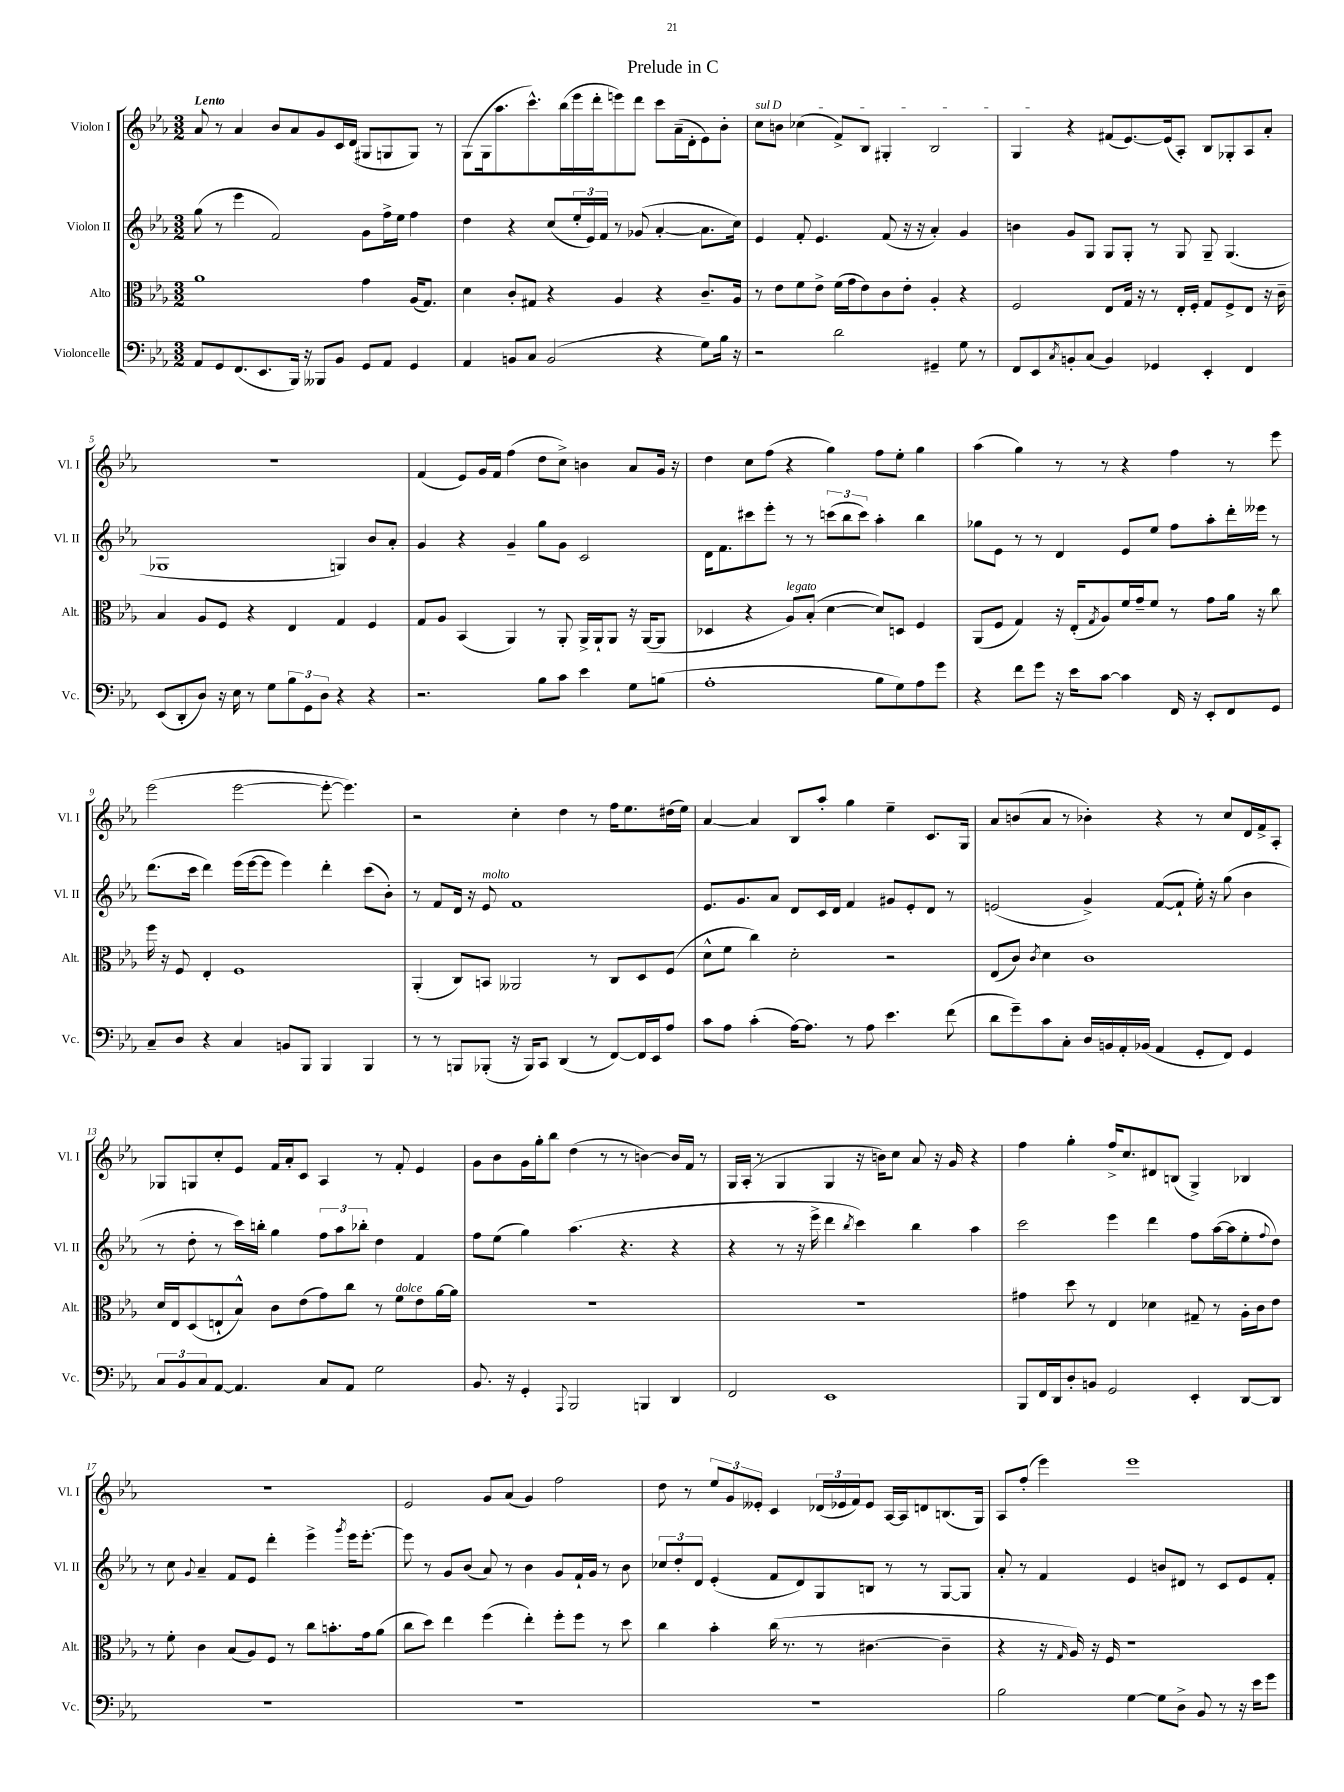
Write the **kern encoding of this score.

**kern	**kern	**kern	**kern
*part4	*part3	*part2	*part1
*staff4	*staff3	*staff2	*staff1
*I"Violoncelle	*I"Alto	*I"Violon II	*I"Violon I
*I'Vc.	*I'Alt.	*I'Vl. II	*I'Vl. I
*clefF4	*clefC3	*clefG2	*clefG2
*k[b-e-a-]	*k[b-e-a-]	*k[b-e-a-]	*k[b-e-a-]
*M3/2	*M3/2	*M3/2	*M3/2
=1	=1	=1	=1
!	!	!	!LO:TX:a:B:t=Lento
8AA-/L	1a-	(8gg\	8a-/
8GG/	.	8r	8r
(8.FF/	.	4eee-\	4a-/
8.EE-/	.	.	.
.	.	2f/)	8b-/L
16BBB-/Jk)	.	.	8a-/
16r	.	.	.
8BBB--X/L	.	.	8g/
8BB-/J	.	.	16c/L
.	.	.	(16d/JJ
8GG/L	4g\	8g\L	8G#X/L
8AA-/J	.	16ff^\L	8Gn/
.	.	16ee-\JJ	.
4GG/	(16A-/KL	4ff\	8G/J)
.	8.G/J)	.	.
.	.	.	8r
=2	=2	=2	=2
4AA-/	4d\	4dd\	(8G\L
.	.	.	16G\k
.	.	.	8.aa-\
8BBn/L	8c'/L	4r	.
8C/J	8G#X/J	.	8.ccc^^\)
(2BB/	4r	(8cc/L	.
.	.	.	(16bb-\L
.	.	24ee-'/L	16eee-\
.	.	24e-/)	.
.	.	.	16ddd'\J
.	.	24f/JJ	.
.	4A-/	8r	8eeen\)
.	.	(8g-X/	8ddd\J
4r	4r	[4a-'/	8ccc\L
.	.	.	(16a-~\L
.	.	.	16d'\J
8G\L)	8.c~/L	8.a-\L]	8e-\)
16B-\Jk	.	.	8b-'\J
16r	16A-/Jk	16cc\Jk)	.
=3	=3	=3	=3
!	!	!	!LO:TX:a:i:t=sul D
2r	8r	4e-/	8cc\L
.	8e-\L	.	8bn\J
.	8f\	8f'/	(4cc-X\
.	8e-^\J	4.e-/	.
2d\	(16f\LL	.	8f^/L)
.	16g\J	.	.
.	8e-\)	.	8B-/J
.	8c\	(8f/	4G#X'/
.	8e-'\J	16r	.
.	.	16r	.
4GG#X~/	4A-'/	4a-'/)	2B-/
8G\	4r	4g/	.
8r	.	.	.
=4	=4	=4	=4
8FF/L	2F/	4bn\	4G/
8EE-/	.	.	.
8qC/	.	.	.
8BBn'/	.	8g/L	4r
(8C/J	.	8G/J	.
4BB/)	8E-/L	8G/L	(8f#X/L
.	16G/Jk	8G'/J	[8.e-/)
.	16r	.	.
4GG-X/	8r	8r	.
.	.	.	(16e-/k]
.	16E-'/LL	8G/	8A-'/J)
.	16F'/JJ	.	.
4EE-'/	8G/L	8G~/	8B-/L
.	8F^/	(4.G/	8G-X'/
4FF/	8E-/J	.	8A-/
.	16r	.	8a-'/J
.	16c~\	.	.
!!LO:LB:g=z
=5	=5	=5	=5
(8EE-/L	4B-/	1G-X	1.r
8DD'/	.	.	.
8D/J)	8A-/L	.	.
16r	8F/J	.	.
16E-\	.	.	.
8r	4r	.	.
8G\L	.	.	.
12B-\	4E-/	.	.
12GG\	.	.	.
12D\J	.	.	.
4r	4G/	4Gn/)	.
4r	4F/	8b-/L	.
.	.	8a-'/J	.
=6	=6	=6	=6
2.r	8G/L	4g/	(4f/
.	8A-/J	.	.
.	(4BB-/	4r	8e-/L)
.	.	.	16g/L
.	.	.	16f/JJ
.	4AA-/)	4g~/	(4ff\
8B-\L	8r	8gg\L	8dd\L
8c\J	8AA-'/	8g\J	8cc^\J)
4e-\	16AA-^/LL	2c/	4bn\
.	16AA-`/J	.	.
.	8AA-/J	.	.
8G\L	16r	.	8a-/L
.	([16AA-/KL	.	.
(8Bn\J	8AA-/J]	.	16g/Jk
.	.	.	16r
=7	=7	=7	=7
1A-'	4D-X/	16d\KL	4dd\
.	.	8.f\	.
.	4r	8ccc#X\	8cc\L
.	.	8eee-'\J	(8ff\J
!	!LO:TX:a:i:t=legato	!	!
.	8A-/L)	8r	4r
.	(8B-'/J	8r	.
.	[4d\	(12cccn\L	4gg\)
.	.	12bb-\	.
.	.	12ccc\J)	.
8B-\L	8d/L])	4aa-'\	8ff\L
8G\)	8Dn/J	.	8ee-'\J
8A-\	4F/	4bb-\	4gg\
8g\J	.	.	.
=8	=8	=8	=8
4r	(8AA-/L	8gg-X\L	(4aa-\
.	8F/J	8e-\J	.
8f\L	4G/)	8r	4gg\)
8g\J	.	8r	.
16r	16r	4d/	8r
16e-\KL	(16E-'/KL	.	.
.	8qG/	.	.
[8c\J	8A-/)	.	8r
4c\]	16f/L	8e-/L	4r
.	16g~/J	.	.
.	8f/J	8ee-/J	.
16FF/	8r	8ff\L	4ff\
16r	.	.	.
8EE-'/L	8g\L	8aa-'\	.
8FF/	16a-\Jk	16ddd'\L	8r
.	16r	16eee--X\JJ	.
8GG/J	8cc\	8r	8eee-\
!!LO:LB:g=z
=9	=9	=9	=9
8C~/L	16ff\	(8.ddd\L	(2eee-\
.	16r	.	.
8D/J	8F/	.	.
.	.	16ccc\Jk	.
4r	4E-'/	4ddd\)	.
4C/	1F	(16eee-\LL	[2eee-\
.	.	[16eee-\J	.
.	.	8eee-\J]	.
8BBn/L	.	4eee-\)	.
8BBB-/J	.	.	.
4BBB-/	.	4ddd'\	8eee-'\_
.	.	.	4.eee-\])
4BBB-/	.	(8ccc\L	.
.	.	8b-'\J)	.
=10	=10	=10	=10
8r	(4AA-'/	8r	2r
8r	.	8f/L	.
8BBBn/L	8C/L)	16d/Jk	.
.	.	16r	.
!	!	!LO:TX:a:i:t=molto	!
(8BBB-X'/J	8BBn/J	8e-/	.
16r	2AA--X/	1f	4cc'\
16BBB-/KL)	.	.	.
8CC/J	.	.	.
(4DD/	.	.	4dd\
8r	8r	.	8r
[8FF/L)	8C/L	.	16ff\KL
.	.	.	8.ee-\
16FF/L]	8D/	.	.
16EE-/J	.	.	.
8A-/J	(8F/J	.	(16dd#X\L
.	.	.	16ee-\JJ)
=11	=11	=11	=11
8c\L	8d^^\L	8.e-/L	[4a-/
8A-\J	8f\J	.	.
.	.	8.g/	.
(4c'\	4cc\)	.	4a-/]
.	.	8a-/J	.
[16A-\KL)	2d'\	8d/L	8B-/L
8.A-\J]	.	.	.
.	.	16c/L	8aa-'/J
.	.	16d/JJ	.
8r	.	4f/	4gg\
8A-\	.	.	.
4.e-\	2r	8g#X/L	4ee-~\
.	.	8e-'/	.
.	.	8d/J	8.c/L
(8f\	.	8r	.
.	.	.	16G/Jk
=12	=12	=12	=12
8d\L	(8E-/L	(2en/	8a-/L
8g~\)	8c/J)	.	(8bn/
.	8qc/	.	.
8c\	4d\	.	8a-/J
8C'\J	.	.	8r
16D/LL	1c	4g^/)	4b-X'\)
16BBn/	.	.	.
16AA-'/	.	.	.
(16BB-X/JJ	.	.	.
4AA-/	.	([8f/L	4r
.	.	8f`/J]	.
8GG'/L	.	16ee-'\)	8r
.	.	16r	.
8FF/J)	.	(8gg\	8cc/L
4GG/	.	4b-\	16d/L
.	.	.	16f^/J
.	.	.	8A-'/J
!!LO:LB:g=z
=13	=13	=13	=13
12C/L	16d/LL	8r	8G-X/L
.	16E-/J	.	.
12BB-/	.	.	.
.	(8D/	8dd'\	8Gn/
12C/	.	.	.
[8AA-/J	8En`/	8r	8cc'/
4.AA-/]	8B-^^/J)	16ccc\LL)	8e-/J
.	.	16bbn'\JJ	.
.	8c\L	4gg\	16f/LL
.	.	.	16a-'/J
.	(8e-\	.	8c/J
8C/L	8g\)	12ff\L	4A-/
.	.	12aa-\	.
8AA-/J	8cc\J	.	.
.	.	12bb-X'\J	.
2G\	8r	4dd\	8r
!	!LO:TX:a:i:t=dolce	!	!
.	8f\L	.	8f'/
.	8e-\	4f/	4e-/
.	[16a-\L	.	.
.	16a-\JJ]	.	.
=14	=14	=14	=14
8.BB-/	1.r	8ff\L	8g\L
.	.	(8ee-\J	8b-\
16r	.	.	.
4GG'/	.	4gg\)	16g\L
.	.	.	16gg'\J
.	.	.	8bb-\J
8qqAAA-/	.	.	.
2BBB-/	.	(4.aa-\	(4dd\
.	.	.	8r
.	.	4.r	8r
4BBBn/	.	.	[4bn\)
4DD/	.	4r	16b/LL]
.	.	.	16f/JJ
.	.	.	8r
=15	=15	=15	=15
2FF/	1.r	4r	16G/LL
.	.	.	(16A-'/JJ
.	.	.	8r
.	.	8r	4G/
.	.	16r	.
.	.	16eee-^\	.
1EE-	.	4ddd\	4G/
.	.	8qbb-/	.
.	.	4ccc\)	16r
.	.	.	16bn\KL)
.	.	.	8cc\J
.	.	4bb-\	8a-/
.	.	.	16r
.	.	.	16g/
.	.	4aa-\	4r
=16	=16	=16	=16
8BBB-/L	4g#X\	2ccc\	4ff\
16FF/L	.	.	.
16DD/J	.	.	.
8D'/	8dd\	.	4gg'\
8BBn/J	8r	.	.
2GG/	4E-/	4eee-\	16ff^/KL
.	.	.	8.cc/
.	4d-X\	4ddd\	8d#X/
.	.	.	(8Bn/J
4EE-'/	8G#X~/	8ff\L	4G^/)
.	8r	([16aa-\L	.
.	.	16aa-\J]	.
[8DD/L	16A-'\LL	8ee-'\	4B-X/
.	16c\J	.	.
.	.	8qqff/	.
8DD/J]	8e-\J	8dd\J)	.
!!LO:LB:g=z
=17	=17	=17	=17
1.r	8r	8r	1.r
.	8f'\	8cc\	.
.	.	8qqg/	.
.	4c\	4a-~/	.
.	(8B-/L	8f/L	.
.	8A-/)	8e-/J	.
.	8F/J	4ddd'\	.
.	8r	.	.
.	8cc\L	4eee-^\	.
.	8.bn'\	.	.
.	.	8qggg/	.
.	.	16eee-\KL	.
.	16g\k	[8.eee-'\J	.
.	(8a-\J	.	.
=18	=18	=18	=18
1.r	8cc\L	8eee-\]	2e-/
.	8dd\J)	8r	.
.	4ee-\	8g/L	.
.	.	(8b-/J	.
.	(4ff\	8a-/)	8g/L
.	.	8r	(8a-/J
.	4ee-'\)	4b-\	4g/)
.	8ff'\L	8g/L	2ff\
.	8ff\J	16f`/L	.
.	.	16g/JJ	.
.	8r	8r	.
.	8dd\	8b-\	.
=19	=19	=19	=19
1.r	4cc\	12cc-X/L	8dd\
.	.	12dd'/	.
.	.	.	8r
.	.	12d/J	.
.	4b-'\	(4e-'/	12ee-/L
.	.	.	12g/
.	.	.	12e--X'/J
.	(16cc\	8f/L	4c/
.	8.r	.	.
.	.	8d/)	.
.	8r	8G/	(24d-X/LL
.	.	.	24e-X/
.	.	.	24f/J)
.	[4.c#X\	8Bn/J	8e-/J
.	.	8r	[16A-/LL
.	.	.	16A-/J]
.	.	8r	8dn/
.	4c#~\]	[8G/L	(8.Bn/
.	.	8G/J]	.
.	.	.	16G/Jk)
=20	=20	=20	=20
2B-\	4r	8a-'/	8A-/L
.	.	8r	(8ff'/J
.	16r	4f/	4eee-\)
.	16qqG/	.	.
.	16A-/)	.	.
.	16r	.	.
.	16F/	.	.
[4G\	1r	4e-/	1eee-
8G\L]	.	8bn/L	.
8D^\J	.	8d#X/J	.
8BB-/	.	8r	.
8r	.	8c/L	.
16r	.	8e-/	.
16e-\KL	.	.	.
8g\J	.	8f'/J	.
==	==	==	==
*-	*-	*-	*-
